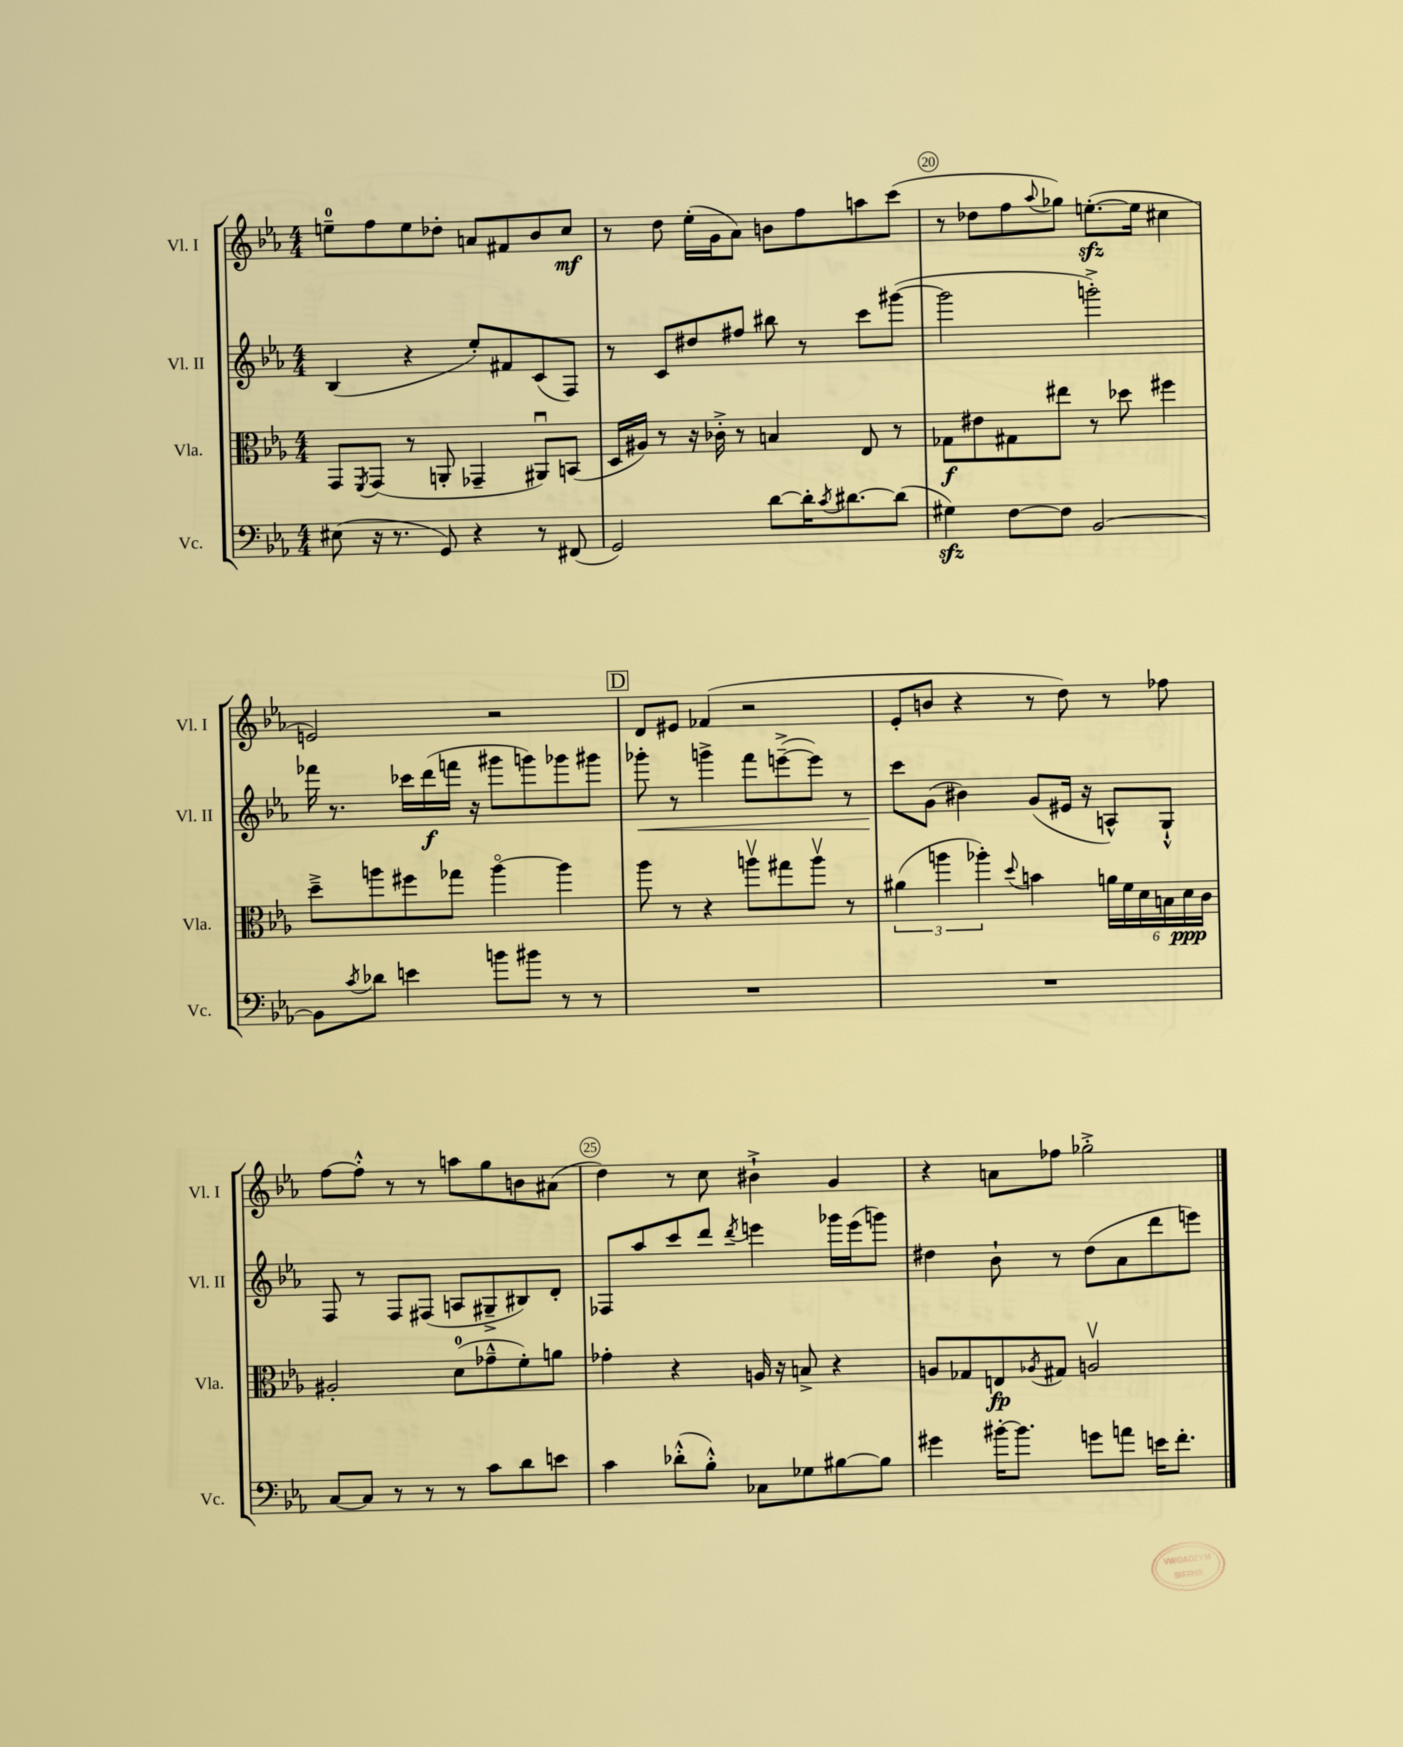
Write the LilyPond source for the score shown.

<<
\new StaffGroup <<
\new Staff = "s0" \with { instrumentName = "Vl. I" shortInstrumentName = "Vl. I" } {
    \clef treble \key ees \major \numericTimeSignature \time 4/4
    e''8-0-- f''8 e''8 des''8-. a'8 fis'8 bes'8 c''8\mf |
    r8 d''8 ees''16-.( g'16 aes'8) b'8 f''8 a''8 c'''8( |
    r8 des''8 f''8 \appoggiatura { aes''8 } ges''8) e''8.~-.\sfz( e''16 cis''4 |
    e'2) r2 |
    \mark \markup { \box "D" } d'8 eis'8 fes'4( r2 |
    ees'8-. b'8 r4 r8 d''8) r8 fes''8 |
    f''8~ f''8-.-^ r8 r8 a''8 g''8 b'8 ais'8( |
    d''4) r8 c''8 bis'4-!-> g'4 |
    r4 a'8 fes''8 ges''2-.-> \bar "|." |
}
\new Staff = "s1" \with { instrumentName = "Vl. II" shortInstrumentName = "Vl. II" } {
    \clef treble \key ees \major \numericTimeSignature \time 4/4
    bes4( r4 ees''8-.) fis'8 c'8( f8) |
    r8 c'8 dis''8 fis''8 bis''8 r8 c'''8 gis'''8~( |
    gis'''2 g'''2-.->) |
    fes'''16 r8. ces'''16 d'''16\f( f'''16 r16 gis'''8 g'''8) ges'''8 gis'''8 |
    \mark \markup { \box "D" } ges'''8-.\< r8 g'''4-> f'''8 e'''8~--->( e'''8) r8 |
    c'''8\! g'8( bis'4) g'8( eis'16 r16 a8-^) g8-!-^ |
    f8 r8 f8 fis8( a8 gis8---> bis8) d'8-. |
    fes8 aes''8 c'''8 d'''8 \acciaccatura { d'''8 } e'''4 ges'''16 e'''16( g'''8) |
    dis''4 bes'8-! r8 dis''8( aes'8 d'''8 e'''8) \bar "|." |
}
\new Staff = "s2" \with { instrumentName = "Vla." shortInstrumentName = "Vla." } {
    \clef alto \key ees \major \numericTimeSignature \time 4/4
    g,8 \acciaccatura { f,8 } g,8( r8 a,8-. ges,4-- ais,8\downbow) b,8( |
    d16 ais16) r8 r16 ces'16-.-> r8 b4 ees8 r8 |
    ges8\f eis'8 gis8 eis''8 r8 des''8 fis''4 |
    d''8---> a''8 fis''8 ges''8 a''4~\flageolet a''4 |
    \mark \markup { \box "D" } aes''8 r8 r4 a''8\upbow gis''8 a''8\upbow r8 |
    \tuplet 3/2 { ais'4( a''4 aes''4-.) } \appoggiatura { d''8 } b'4 \tuplet 6/4 { a'16 f'16 d'16 b16 d'16\ppp c'16 } |
    ais2-. d'8-0( ges'8---^ f'8-.) a'8 |
    ges'4-. r4 a16 r16 b8-> r4 |
    a8 ges8 e8\fp \acciaccatura { aes8 } gis8 a2\upbow \bar "|." |
}
\new Staff = "s3" \with { instrumentName = "Vc." shortInstrumentName = "Vc." } {
    \clef bass \key ees \major \numericTimeSignature \time 4/4
    eis8( r16 r8. g,8) r4 r8 fis,8( |
    g,2) d'8~ d'16-. \acciaccatura { c'8 } dis'8.~ dis'8( |
    gis4\sfz) f8~ f8 bes,2~ |
    bes,8 \acciaccatura { c'8 } des'8 e'4 b'8 bis'8 r8 r8 |
    \mark \markup { \box "D" } R1 |
    R1 |
    c8~ c8 r8 r8 r8 c'8 d'8 e'8 |
    c'4 des'8-.-^( bes8-.-^) ces8 ges8 bis8~ bis8 |
    gis'4 bis'16~-. bis'8. g'8 a'8 e'16 f'8.-. \bar "|." |
}
>>
>>
\layout { \context { \Score currentBarNumber = #18 \override BarNumber.break-visibility = ##(#f #t #t) barNumberVisibility = #(every-nth-bar-number-visible 5) \override BarNumber.stencil = #(make-stencil-circler 0.1 0.3 ly:text-interface::print) } }
